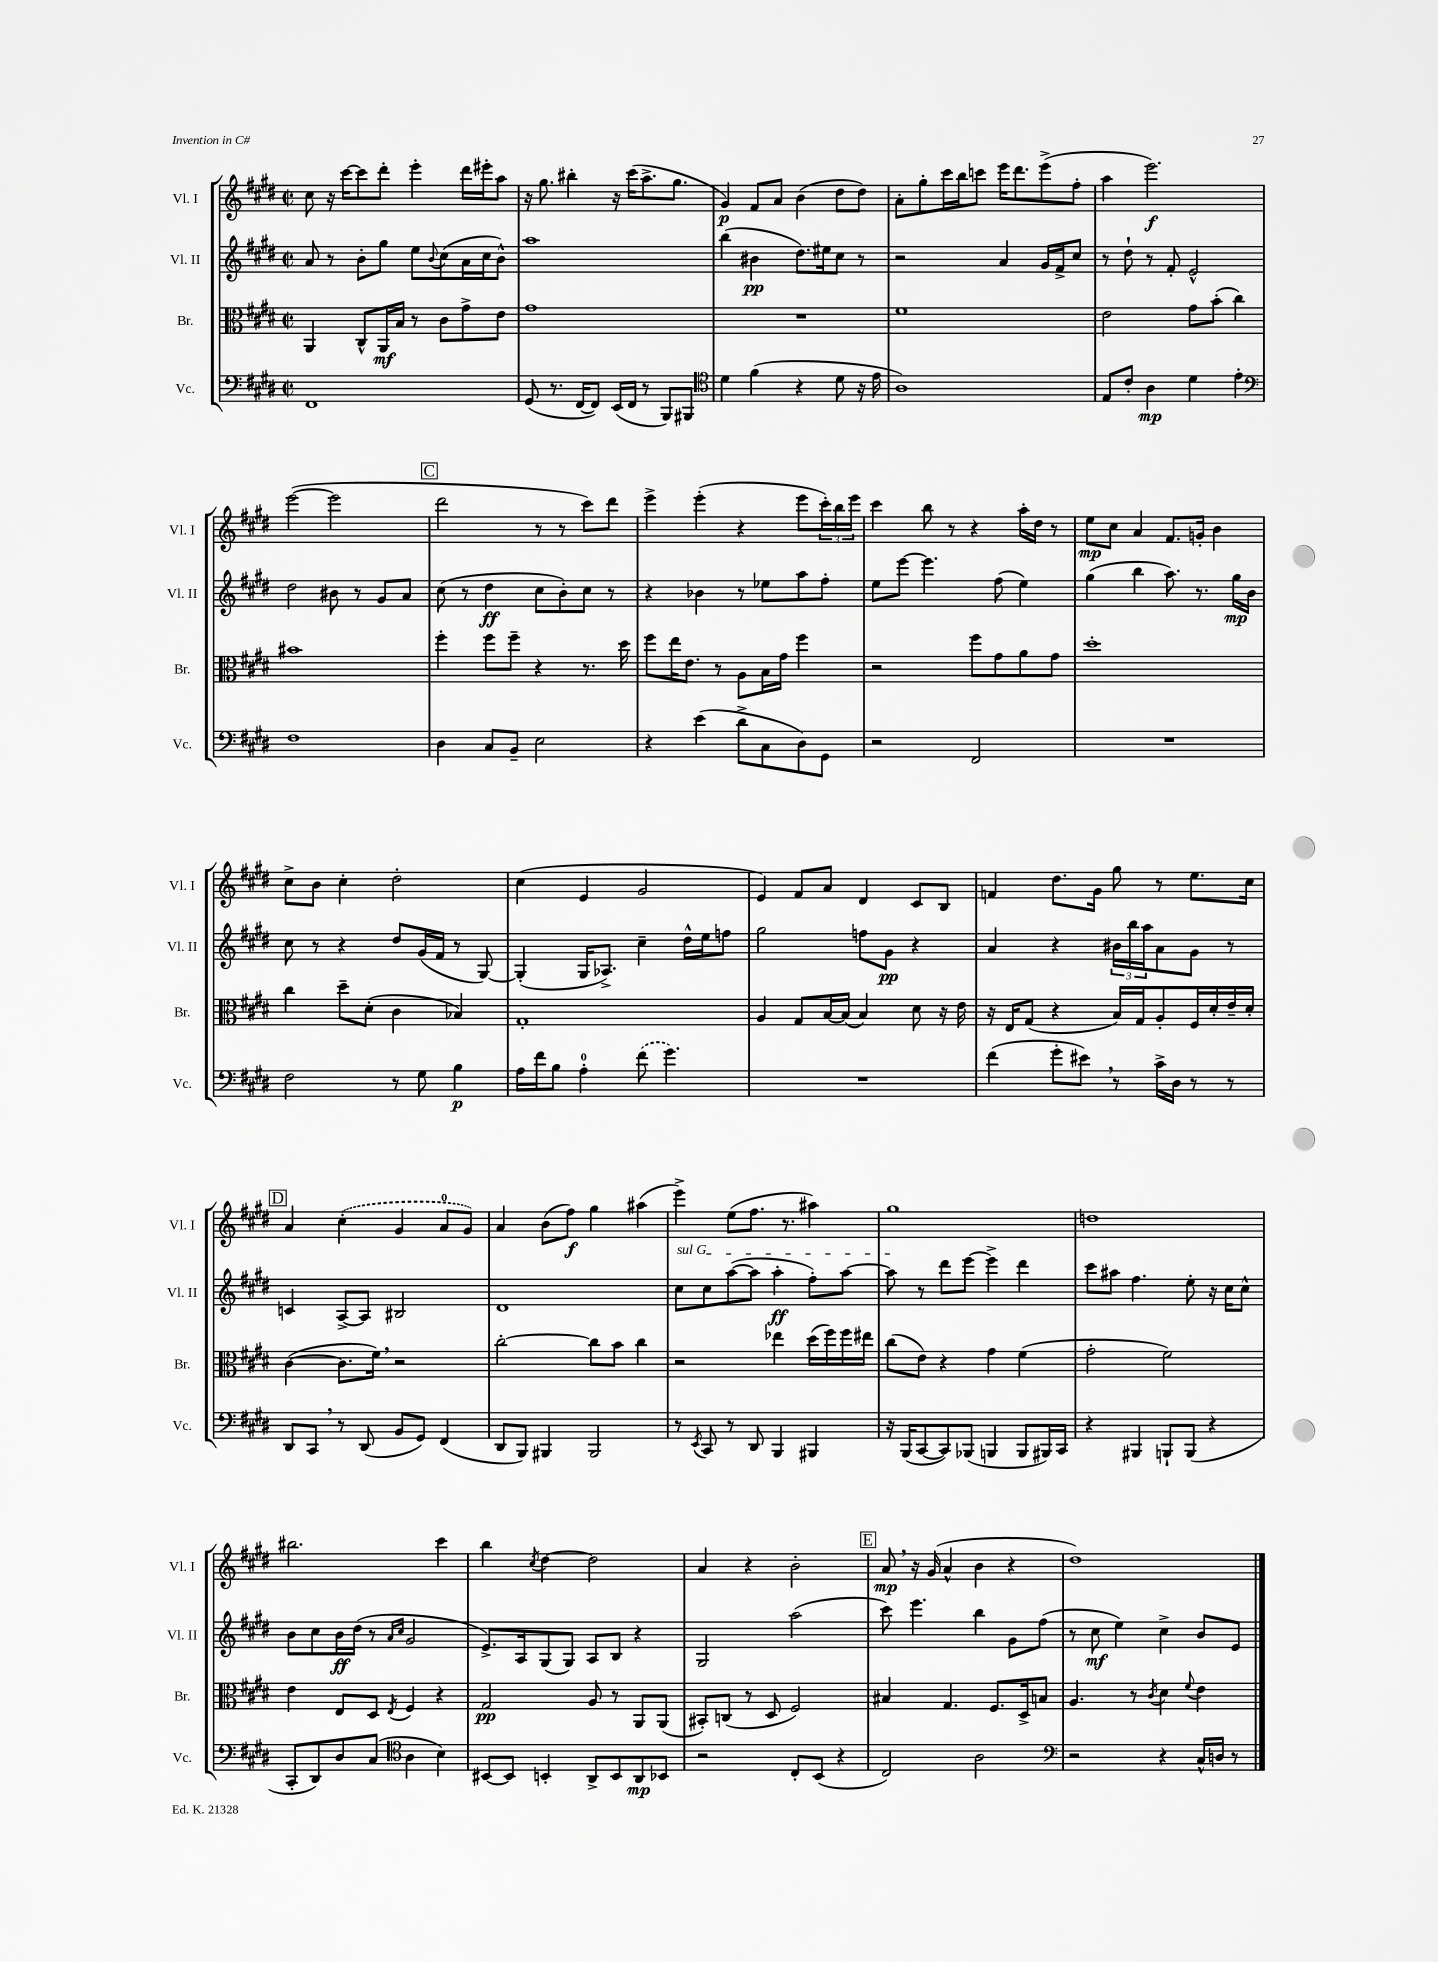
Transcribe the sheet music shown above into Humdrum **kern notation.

**kern	**dynam	**kern	**dynam	**kern	**dynam	**kern	**dynam
*part4	*part4	*part3	*part3	*part2	*part2	*part1	*part1
*staff4	*staff4	*staff3	*staff3	*staff2	*staff2	*staff1	*staff1
*I"Vc.	*	*I"Br.	*	*I"Vl. II	*	*I"Vl. I	*
*I'Vc.	*	*I'Br.	*	*I'Vl. II	*	*I'Vl. I	*
*clefF4	*	*clefC3	*	*clefG2	*	*clefG2	*
*k[f#c#g#d#]	*	*k[f#c#g#d#]	*	*k[f#c#g#d#]	*	*k[f#c#g#d#]	*
*M2/2	*	*M2/2	*	*M2/2	*	*M2/2	*
*met(c|)	*	*met(c|)	*	*met(c|)	*	*met(c|)	*
=15	=15	=15	=15	=15	=15	=15	=15
1FF#	.	4AA/	.	8a/	.	8cc#\	.
.	.	.	.	8r	.	16r	.
.	.	.	.	.	.	[16ccc#\KL	.
.	.	8C#^^/L	.	8b'\L	.	8ccc#\]	.
.	.	16AA/L	mf	8gg#\J	.	8ddd#'\J	.
.	.	16B/JJ	.	.	.	.	.
.	.	8r	.	8ee\L	.	4eee'\	.
.	.	.	.	8qqb/	.	.	.
.	.	8c#\L	.	(8cc#\	.	.	.
.	.	8g#^\	.	16a\L	.	16ddd#\LL	.
.	.	.	.	16cc#\J	.	16eee#X'\J	.
.	.	8e\J	.	8b^^\J)	.	8aa\J	.
=16	=16	=16	=16	=16	=16	=16	=16
(8GG#/	.	1g#	.	1aa	.	16r	.
.	.	.	.	.	.	8.gg#\	.
8.r	.	.	.	.	.	.	.
.	.	.	.	.	.	4bb#X'\	.
[16FF#/KL	.	.	.	.	.	.	.
8FF#/J])	.	.	.	.	.	.	.
(16EE/LL	.	.	.	.	.	16r	.
16FF#/JJ	.	.	.	.	.	(16ccc#\KL	.
8r	.	.	.	.	.	8.aa^\	.
8BBB/L)	.	.	.	.	.	.	.
.	.	.	.	.	.	8.gg#\J	.
8BBB#X/J	.	.	.	.	.	.	.
=17	=17	=17	=17	=17	=17	=17	=17
*clefC4	*	*	*	*	*	*	*
4d#\	.	1r	.	(4bb\	.	4g#/)	p
(4f#\	.	.	.	4b#X\	pp	8f#/L	.
.	.	.	.	.	.	8a/J	.
4r	.	.	.	8.dd#\L)	.	(4b\	.
.	.	.	.	16ee#X\k	.	.	.
8d#\	.	.	.	8cc#\J	.	8dd#\L	.
16r	.	.	.	8r	.	8dd#\J)	.
16e\	.	.	.	.	.	.	.
=18	=18	=18	=18	=18	=18	=18	=18
1A)	.	1f#	.	2r	.	8a'\L	.
.	.	.	.	.	.	8gg#'\	.
.	.	.	.	.	.	16ccc#\L	.
.	.	.	.	.	.	16bb\J	.
.	.	.	.	.	.	8cccn\J	.
.	.	.	.	4a/	.	16eee\KL	.
.	.	.	.	.	.	8.ddd#\	.
.	.	.	.	16g#/LL	.	(8eee^\	.
.	.	.	.	16f#^/J	.	.	.
.	.	.	.	8cc#/J	.	8ff#'\J	.
=19	=19	=19	=19	=19	=19	=19	=19
8E/L	.	2e\	.	8r	.	4aa\	.
8c#'/J	.	.	.	8dd#`\	.	.	.
4A\	mp	.	.	8r	.	2.eee\)	f
.	.	.	.	8f#'/	.	.	.
4d#\	.	8g#\L	.	2e^^/	.	.	.
.	.	(8b'\J	.	.	.	.	.
4e'\	.	4cc#\)	.	.	.	.	.
!!LO:LB:g=z
=20	=20	=20	=20	=20	=20	=20	=20
*clefF4	*	*	*	*	*	*	*
1F#	.	1b#X	.	2dd#\	.	([2eee\	.
.	.	.	.	8b#X\	.	2eee\]	.
.	.	.	.	8r	.	.	.
.	.	.	.	8g#/L	.	.	.
.	.	.	.	8a/J	.	.	.
!!LO:REH:place=s1:t=C
=21	=21	=21	=21	=21	=21	=21	=21
4D#\	.	4ff#'\	.	(8cc#\	.	2ddd#\	.
.	.	.	.	8r	.	.	.
8C#/L	.	8ff#\L	.	4dd#\	ff	.	.
8BB~/J	.	8ff#~\J	.	.	.	.	.
2E\	.	4r	.	8cc#\L	.	8r	.
.	.	.	.	8b'\)	.	8r	.
.	.	8.r	.	8cc#\J	.	8ccc#\L)	.
.	.	.	.	8r	.	8ddd#\J	.
.	.	16dd#\	.	.	.	.	.
=22	=22	=22	=22	=22	=22	=22	=22
4r	.	8ff#\L	.	4r	.	4eee^\	.
.	.	16ee\K	.	.	.	.	.
.	.	8.e\J	.	.	.	.	.
(4e\	.	.	.	4b-X\	.	(4eee'\	.
.	.	8r	.	.	.	.	.
8d#^\L	.	8A\L	.	8r	.	4r	.
8C#\	.	16B\L	.	8ee-X\L	.	.	.
.	.	16g#\JJ	.	.	.	.	.
8D#\)	.	4ff#\	.	8aa\	.	8eee\L	.
8GG#\J	.	.	.	8ff#'\J	.	24ccc#'\L)	.
.	.	.	.	.	.	24bb\	.
.	.	.	.	.	.	24eee\JJ	.
=23	=23	=23	=23	=23	=23	=23	=23
2r	.	2r	.	8ee\L	.	4ccc#\	.
.	.	.	.	[8eee\J	.	.	.
.	.	.	.	4.eee\]	.	8bb\	.
.	.	.	.	.	.	8r	.
2FF#/	.	8ff#\L	.	.	.	4r	.
.	.	8g#\	.	(8ff#\	.	.	.
.	.	8a\	.	4ee\)	.	16aa'\LL	.
.	.	.	.	.	.	16dd#\JJ	.
.	.	8g#\J	.	.	.	8r	.
=24	=24	=24	=24	=24	=24	=24	=24
1r	.	1dd#'	.	(4gg#\	.	8ee\L	mp
.	.	.	.	.	.	8cc#\J	.
.	.	.	.	4bb\	.	4a/	.
.	.	.	.	8.aa\)	.	8.f#/L	.
.	.	.	.	8.r	.	16gn'/Jk	.
.	.	.	.	.	.	4b\	.
.	.	.	.	16gg#\LL	mp	.	.
.	.	.	.	16b\JJ	.	.	.
!!LO:LB:g=z
=25	=25	=25	=25	=25	=25	=25	=25
2F#\	.	4cc#\	.	8cc#\	.	8cc#^\L	.
.	.	.	.	8r	.	8b\J	.
.	.	8dd#~\L	.	4r	.	4cc#'\	.
.	.	(8d#'\J	.	.	.	.	.
8r	.	4c#\	.	8dd#/L	.	2dd#'\	.
8G#\	.	.	.	(16g#/L	.	.	.
.	.	.	.	16f#/JJ	.	.	.
4B\	p	4B-X/)	.	8r	.	.	.
.	.	.	.	[8G#/)	.	.	.
=26	=26	=26	=26	=26	=26	=26	=26
16A\LL	.	1G#'	.	(4G#'/]	.	(4cc#\	.
16f#\J	.	.	.	.	.	.	.
8B\J	.	.	.	.	.	.	.
4A'\	.	.	.	16G#/KL	.	4e/	.
.	.	.	.	8.A-X^/J)	.	.	.
(8f#\	.	.	.	4cc#~\	.	2g#/	.
4.g#\)	.	.	.	.	.	.	.
.	.	.	.	16dd#^^\LL	.	.	.
.	.	.	.	16ee\J	.	.	.
.	.	.	.	8ffn\J	.	.	.
=27	=27	=27	=27	=27	=27	=27	=27
1r	.	4A/	.	2gg#\	.	4e/)	.
.	.	8G#/L	.	.	.	8f#/L	.
.	.	[16B/L	.	.	.	8a/J	.
.	.	(16B/JJ]	.	.	.	.	.
.	.	4B/)	.	8ffn\L	.	4d#/	.
.	.	.	.	8g#\J	pp	.	.
.	.	8d#\	.	4r	.	8c#/L	.
.	.	16r	.	.	.	8B/J	.
.	.	16e\	.	.	.	.	.
=28	=28	=28	=28	=28	=28	=28	=28
(4f#\	.	16r	.	4a/	.	4fn/	.
.	.	16E/KL	.	.	.	.	.
.	.	(8G#/J	.	.	.	.	.
8g#'\L	.	4r	.	4r	.	8.dd#\L	.
8e#X,\J)	.	.	.	.	.	.	.
.	.	.	.	.	.	16g#\Jk	.
8r	.	16B/LL)	.	24b#X\LL	.	8gg#\	.
.	.	.	.	24bb\	.	.	.
.	.	16G#/J	.	.	.	.	.
.	.	.	.	24aa\J	.	.	.
16c#^\LL	.	8A'/	.	8a\	.	8r	.
16D#\JJ	.	.	.	.	.	.	.
8r	.	16F#/L	.	8g#\J	.	8.ee\L	.
.	.	16d#'/	.	.	.	.	.
8r	.	16e~/	.	8r	.	.	.
.	.	16d#'/JJ	.	.	.	16cc#\Jk	.
!!LO:LB:g=z
!!LO:REH:place=s1:t=D
=29	=29	=29	=29	=29	=29	=29	=29
8DD#/L	.	([4c#\	.	4cn/	.	4a/	.
8CC#,/J	.	.	.	.	.	.	.
8r	.	8.c#\L]	.	[8A^/L	.	(4cc#'\	.
(8DD#/	.	.	.	8A/J]	.	.	.
.	.	16f#,\Jk)	.	.	.	.	.
8BB/L	.	2r	.	2B#X/	.	4g#/	.
8GG#/J)	.	.	.	.	.	.	.
(4FF#/	.	.	.	.	.	8a/L	.
.	.	.	.	.	.	8g#/J)	.
=30	=30	=30	=30	=30	=30	=30	=30
8DD#/L	.	[2cc#'\	.	1d#	.	4a/	.
8BBB/J)	.	.	.	.	.	.	.
4BBB#X/	.	.	.	.	.	(8b\L	.
.	.	.	.	.	.	8ff#\J)	f
2BBB#/	.	8cc#\L]	.	.	.	4gg#\	.
.	.	8b\J	.	.	.	.	.
.	.	4cc#\	.	.	.	(4aa#X\	.
=31	=31	=31	=31	=31	=31	=31	=31
!	!	!	!	!LO:TX:a:i:t=sul G	!	!	!
8r	.	2r	.	8cc#\L	.	4eee^\)	.
8qEE/	.	.	.	.	.	.	.
8CC#/	.	.	.	8cc#\	.	.	.
8r	.	.	.	([8aa\	.	(8ee\L	.
8DD#/	.	.	.	8aa\J]	.	8.ff#\J	.
4BBB/	.	4ee-X\	.	4aa'\	ff	.	.
.	.	.	.	.	.	8.r	.
4BBB#X/	.	(16dd#\LL	.	8ff#'\L)	.	4aa#X\)	.
.	.	16ff#\)	.	.	.	.	.
.	.	16ff#\	.	[8aa\J	.	.	.
.	.	16ee#X\JJ	.	.	.	.	.
=32	=32	=32	=32	=32	=32	=32	=32
16r	.	(8cc#\L	.	8aa\]	.	1gg#	.
(16BBB/KL	.	.	.	.	.	.	.
[8CC#/	.	8e\J)	.	8r	.	.	.
8CC#/])	.	4r	.	8ddd#\L	.	.	.
(8BBB-X/J	.	.	.	[8eee\J	.	.	.
4BBBn/	.	4g#\	.	4eee^\]	.	.	.
8BBB/L	.	(4f#\	.	4ddd#\	.	.	.
16BBB#X/L)	.	.	.	.	.	.	.
16CC#/JJ	.	.	.	.	.	.	.
=33	=33	=33	=33	=33	=33	=33	=33
4r	.	2g#'\	.	8ccc#\L	.	1ddn	.
.	.	.	.	8aa#X\J	.	.	.
4BBB#X/	.	.	.	4.ff#\	.	.	.
8BBBn`/L	.	2f#\)	.	.	.	.	.
(8BBB/J	.	.	.	8ee'\	.	.	.
4r	.	.	.	16r	.	.	.
.	.	.	.	16cc#\KL	.	.	.
.	.	.	.	8cc#^^\J	.	.	.
!!LO:LB:g=z
=34	=34	=34	=34	=34	=34	=34	=34
8CC#'/L	.	4e\	.	8b\L	.	2.bb#X\	.
8DD#/)	.	.	.	8cc#\	.	.	.
8D#/	.	8E/L	.	16b\L	ff	.	.
.	.	.	.	(16dd#\JJ	.	.	.
(8C#/J	.	8D#/J	.	8r	.	.	.
*clefC4	*	*	*	*	*	*	*
.	.	.	.	16qqa/LL	.	.	.
.	.	8qE/	.	16qqcc#/JJ	.	.	.
4A\	.	4F#/	.	2g#/	.	.	.
4B\)	.	4r	.	.	.	4ccc#\	.
=35	=35	=35	=35	=35	=35	=35	=35
[8BB#X/L	.	2G#/	pp	8.e^/L)	.	4bb\	.
8BB#/J]	.	.	.	.	.	.	.
.	.	.	.	16A/k	.	.	.
.	.	.	.	.	.	8qcc#/	.
4BBn'/	.	.	.	(8G#/	.	[4dd#\	.
.	.	.	.	8G#/J)	.	.	.
8AA^/L	.	8A/	.	8A/L	.	2dd#\]	.
8BB/	.	8r	.	8B/J	.	.	.
8AA/	mp	8AA/L	.	4r	.	.	.
8BB-X/J	.	(8AA/J	.	.	.	.	.
=36	=36	=36	=36	=36	=36	=36	=36
2r	.	8BB#X'/L)	.	2G#/	.	4a/	.
.	.	(8Cn/J	.	.	.	.	.
.	.	8r	.	.	.	4r	.
.	.	8D#/	.	.	.	.	.
8C#'/L	.	2F#/)	.	(2aa\	.	2b'\	.
(8BB/J	.	.	.	.	.	.	.
4r	.	.	.	.	.	.	.
!!LO:REH:place=s1:t=E
=37	=37	=37	=37	=37	=37	=37	=37
2C#/)	.	4B#X/	.	8ccc#\)	.	8a,/	mp
.	.	.	.	4.eee\	.	16r	.
.	.	.	.	.	.	(16g#/	.
.	.	4.G#/	.	.	.	4a^^/	.
2A\	.	.	.	4bb\	.	4b\	.
.	.	8.F#/L	.	.	.	.	.
.	.	.	.	8g#\L	.	4r	.
.	.	16D#^/k	.	.	.	.	.
.	.	8Bn/J	.	(8ff#\J	.	.	.
=38	=38	=38	=38	=38	=38	=38	=38
*clefF4	*	*	*	*	*	*	*
2r	.	4.A/	.	8r	.	1dd#)	.
.	.	.	.	8cc#\	mf	.	.
.	.	.	.	4ee\)	.	.	.
.	.	8r	.	.	.	.	.
.	.	8qc#/	.	.	.	.	.
4r	.	4d#\	.	4cc#^\	.	.	.
.	.	8qqf#/	.	.	.	.	.
16C#^^/LL	.	4e\	.	8b/L	.	.	.
16Dn/JJ	.	.	.	.	.	.	.
8r	.	.	.	8e/J	.	.	.
==	==	==	==	==	==	==	==
*-	*-	*-	*-	*-	*-	*-	*-
